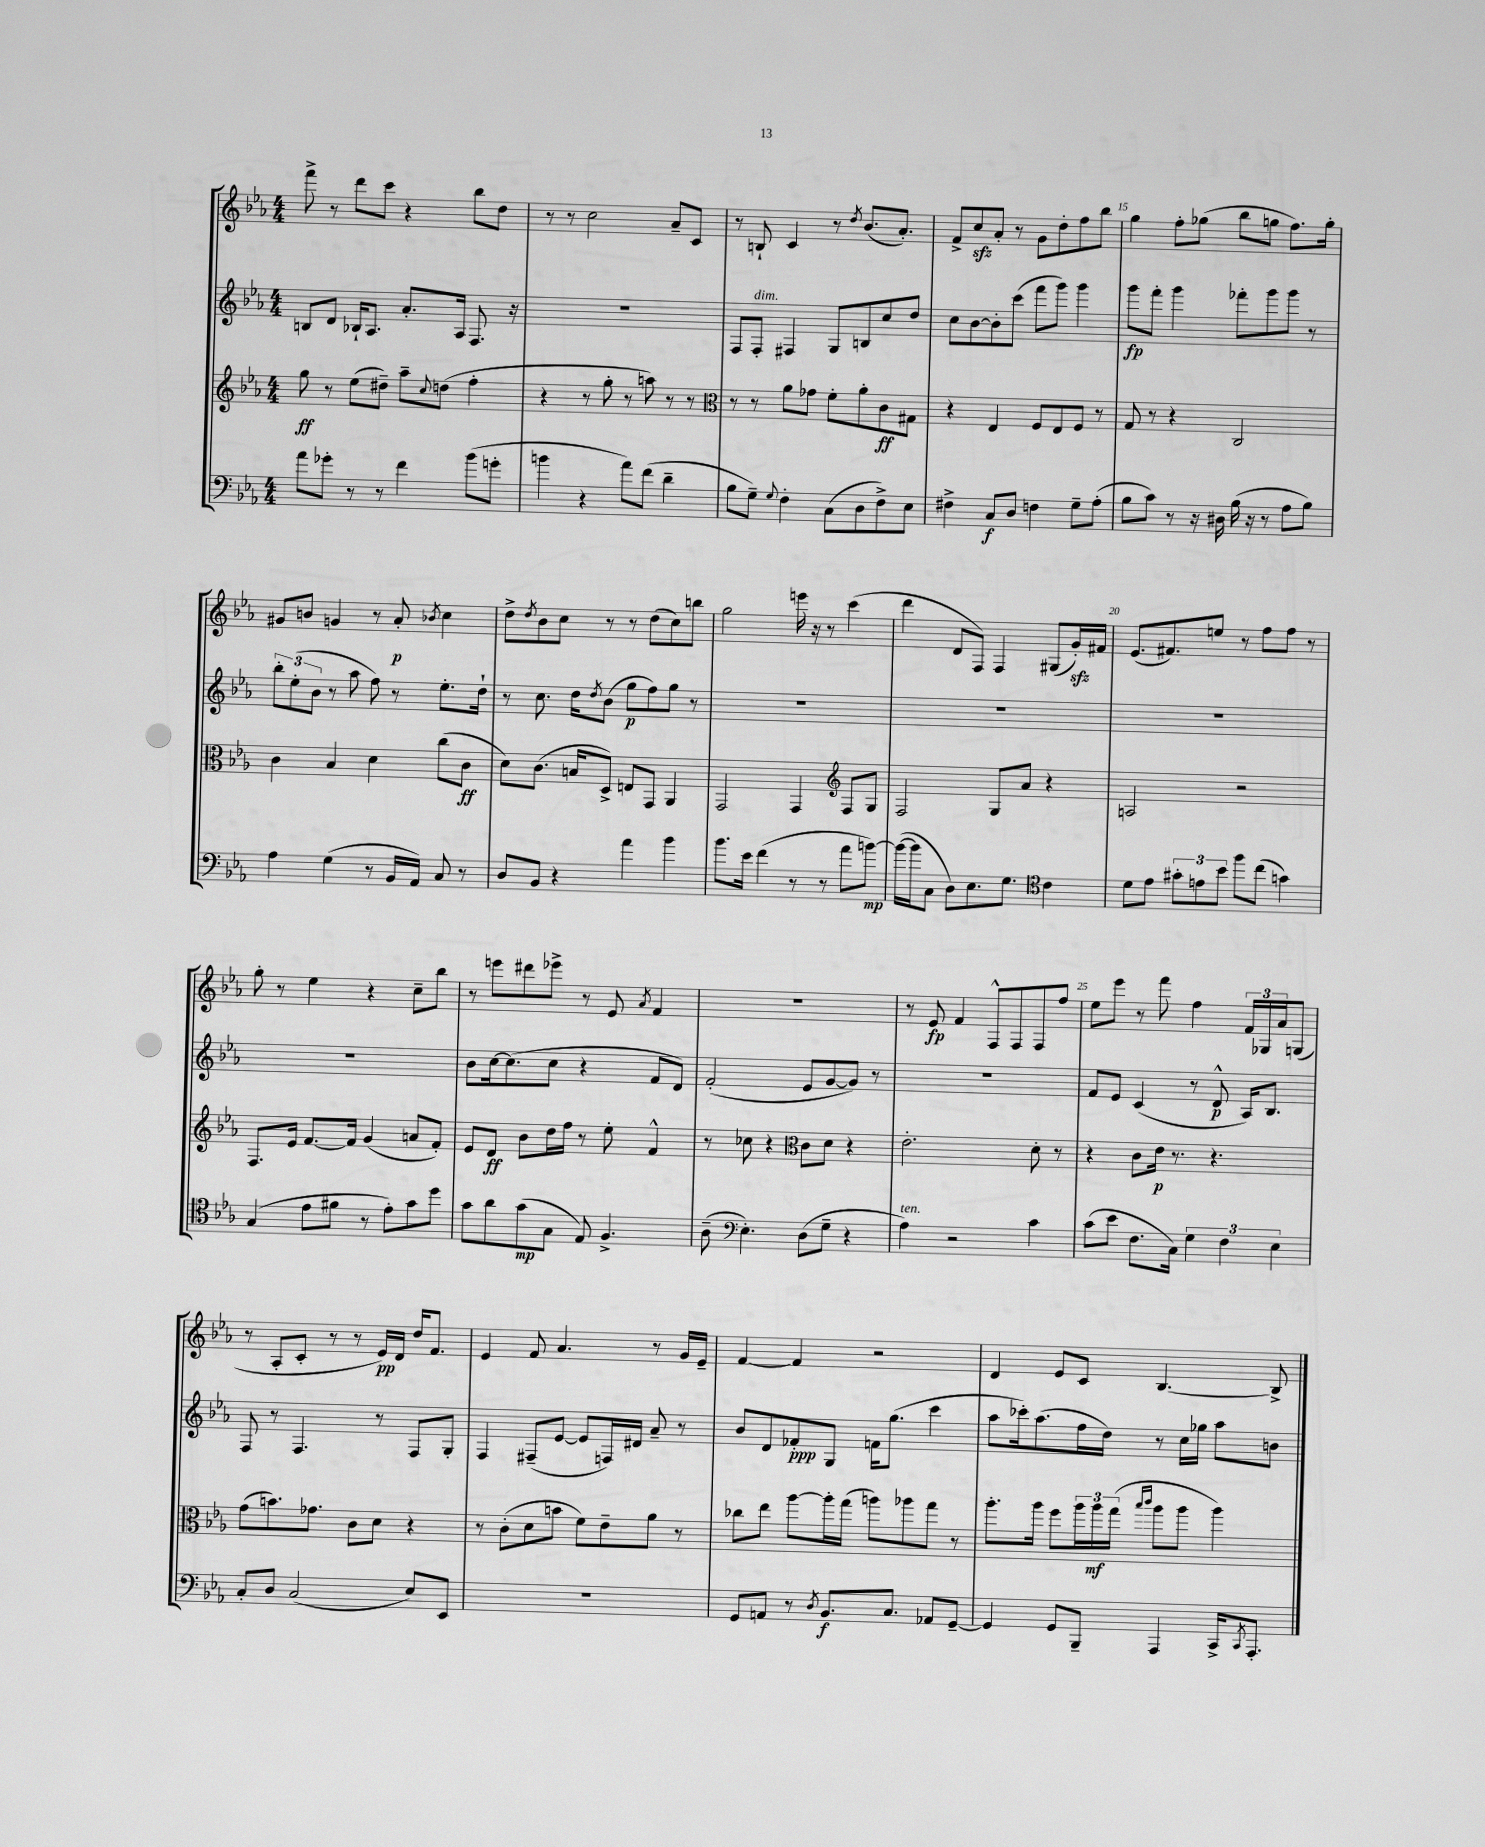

**kern	**kern	**kern	**kern
*staff4	*staff3	*staff2	*staff1
*clefF4	*clefG2	*clefG2	*clefG2
*k[b-e-a-]	*k[b-e-a-]	*k[b-e-a-]	*k[b-e-a-]
*M4/4	*M4/4	*M4/4	*M4/4
8a-	8gg	8B	8fff^
8g-'	8r	8d	8r
8r	(8ee-	16B-`	8ddd
.	.	8.A-	.
8r	8dd#~)	.	8ccc
4f	8aa-~	8.a-'	4r
.	8qqcc	.	.
.	(8dd	.	.
.	.	16A-	.
(8b-	4ff'	8.F	8bb-
8g'	.	.	8dd
.	.	16r	.
=	=	=	=
4b	4r	1r	8r
.	.	.	8r
4r	8r	.	2cc
.	8gg'	.	.
8a-)	8r	.	.
(8f	8aa)	.	.
4d~	8r	.	8a-~
.	8r	.	8c
=	=	=	=
*	*clefC3	*	*
8B-	8r	8F	8r
8G~)	8r	8F'	8B`
8qqG	.	.	.
4F'	8a-	4F#	4c
.	8g-	.	.
(8C	8f'	8G	8r
.	.	.	8qdd
8D	8a-'	8B	(8.b-
8F^)	8c	8cc	.
.	.	.	8.a-')
8E-	8G#	8dd	.
=	=	=	=
4F#^	4r	8cc	8f^
.	.	[8b-	8cc
8C	4E-	8b-']	8a-'
8D	.	(8ccc	8r
4F	8F	8fff	8g
.	8E-	8ggg)	8dd'
8G~	8F	4ggg	8ff
(8A-'	8r	.	8bb-
=	=	=	=
8B-	8G	8ggg	4gg
8c)	8r	8fff'	.
8r	4r	4ggg	8ff'
16r	.	.	(8gg-
16D#	.	.	.
(16B-	2C	8fff-'	8bb-
16r	.	.	.
8r	.	8ggg	8gg
8A-	.	8ggg	8.ff)
8B-)	.	8r	.
.	.	.	16gg'
=	=	=	=
4A-	4c	12bb-'	8g#
.	.	(12ee-'	.
.	.	.	8b
.	.	12b-	.
(4G	4B-	8r	4g
.	.	8aa-	.
8r	4d	8ff)	8r
16BB-	.	8r	8a-'
16AA-)	.	.	.
.	.	.	8qb-
8C	(8cc	8.ee-'	4cc
8r	8c	.	.
.	.	16dd`	.
=	=	=	=
8D	8d)	8r	8dd^
.	.	.	8qdd
8BB-	(8.c	8.cc	8b-
4r	.	.	8cc
.	16B	16dd	.
.	.	8qdd	.
.	8D^)	(8b-	8r
4a-	8E	8gg	8r
.	8GG	8ff)	(8dd
4b-	4AA-	8gg	8cc)
.	.	8r	8bb
=	=	=	=
8.b-	2GG	1r	2gg
16e-	.	.	.
(4f	.	.	.
8r	4GG	.	16eee
.	.	.	16r
8r	.	.	8r
*	*clefG2	*	*
8a-	8F	.	(4ccc
[8b)	8G	.	.
=	=	=	=
(16b_	2F	1r	4ddd
16b]	.	.	.
8C	.	.	.
8D)	.	.	8d
8.E-	.	.	8F)
.	8G	.	4F
8.G	.	.	.
.	8a-	.	.
*clefC4	*	*	*
4c	4r	.	(8G#
.	.	.	16g')
.	.	.	16f#
=	=	=	=
8d	2A	1r	(8.e-
8e-	.	.	.
.	.	.	8.f#)
12g#'	.	.	.
12e	.	.	.
.	.	.	8ee
12b-	.	.	.
8ff	2r	.	8r
(8cc	.	.	8ff
4g)	.	.	8ff
.	.	.	8r
=	=	=	=
(4G	8.F	1r	8gg'
.	.	.	8r
.	16e-	.	.
8e-	[8.f	.	4ee-
8f#	.	.	.
.	16f]	.	.
8r	(4g	.	4r
8e-')	.	.	.
8g	8a	.	8cc~
8dd	8f')	.	8bb-
=	=	=	=
8g	8e-	8b-	8r
8a-	8d	[16cc	8eee
.	.	(8.cc]	.
(8g	8b-	.	8ddd#
8G	16dd	8cc	8eee-^
.	16ff	.	.
8E-)	8r	4r	8r
4.F^	8ee-'	.	8e-
.	.	.	8qa-
.	4f^^	8f	4f
.	.	8d)	.
=	=	=	=
(8A-~	8r	(2f'	1r
*clefF4	*	*	*
4.E-')	8cc-	.	.
.	4r	.	.
*	*clefC3	*	*
(8D	8c	8e-	.
8G~	8d	[8g	.
4r	4r	8g])	.
.	.	8r	.
=	=	=	=
4A-)	2.e-'	1r	8r
.	.	.	8e-
2r	.	.	4f
.	.	.	8F^^
.	.	.	8F
4c	8d'	.	8F
.	8r	.	8ff
=	=	=	=
(8c	4r	8f	8ee-
8e-	.	8e-	8eee-
8.F	8c	(4c	8r
.	16e-	.	8fff
16C)	8.r	.	.
6G	.	8r	4ff
.	4.r	8d^^	.
6F	.	.	.
.	.	16A-)	24f
.	.	.	24G-
.	.	8.B-	.
6E-	.	.	24a-
.	.	.	(8G
=	=	=	=
8C'	(8g	8F	8r
8D	8.b)	8r	8A-'
(2C	.	4.F	8c'
.	8.g-	.	.
.	.	.	8r
.	8c	.	8r
.	8d	8r	16e-)
.	.	.	16d
8E-)	4r	8F	16dd
.	.	.	8.f
8EE-	.	8G'	.
=	=	=	=
1r	8r	4F	4e-
.	(8c'	.	.
.	8d	(8F#~	8f
.	8b	[8e-	4.a-
.	8f)	8e-]	.
.	8e-~	16F)	.
.	.	16d#	.
.	8a-	8a-~	8r
.	8r	8r	16g
.	.	.	16e-~
=	=	=	=
8GG	8cc-	8b-	[4f
8AA	8ee-	8d	.
8r	[8aa-	8f-'	4f]
8qD	.	.	.
8.BB-	16aa-']	8G	.
.	(16gg	.	.
.	8aa)	16f	2r
8.C	.	(8.gg	.
.	8aa-	.	.
8AA-	8gg	4ccc	.
[8GG~	8r	.	.
=	=	=	=
4GG]	8.aa-'	8aa-	4d
.	.	16ccc-')	.
.	16aa-	(8.aa-	.
8GG	8ff	.	8e-
8BBB-~	24aa-	16ff	8c
.	24aa-	.	.
.	.	16dd)	.
.	(24gg	.	.
.	16qqbb-	.	.
.	16qqccc	.	.
4AAA-	8aa-	8r	[4.B-
.	8aa-	16cc	.
.	.	16gg-	.
16CC^	4aa-)	8aa-	.
8qCC	.	.	.
8.AAA-'	.	.	.
.	.	8b	8B-^]
==	==	==	==
*-	*-	*-	*-
